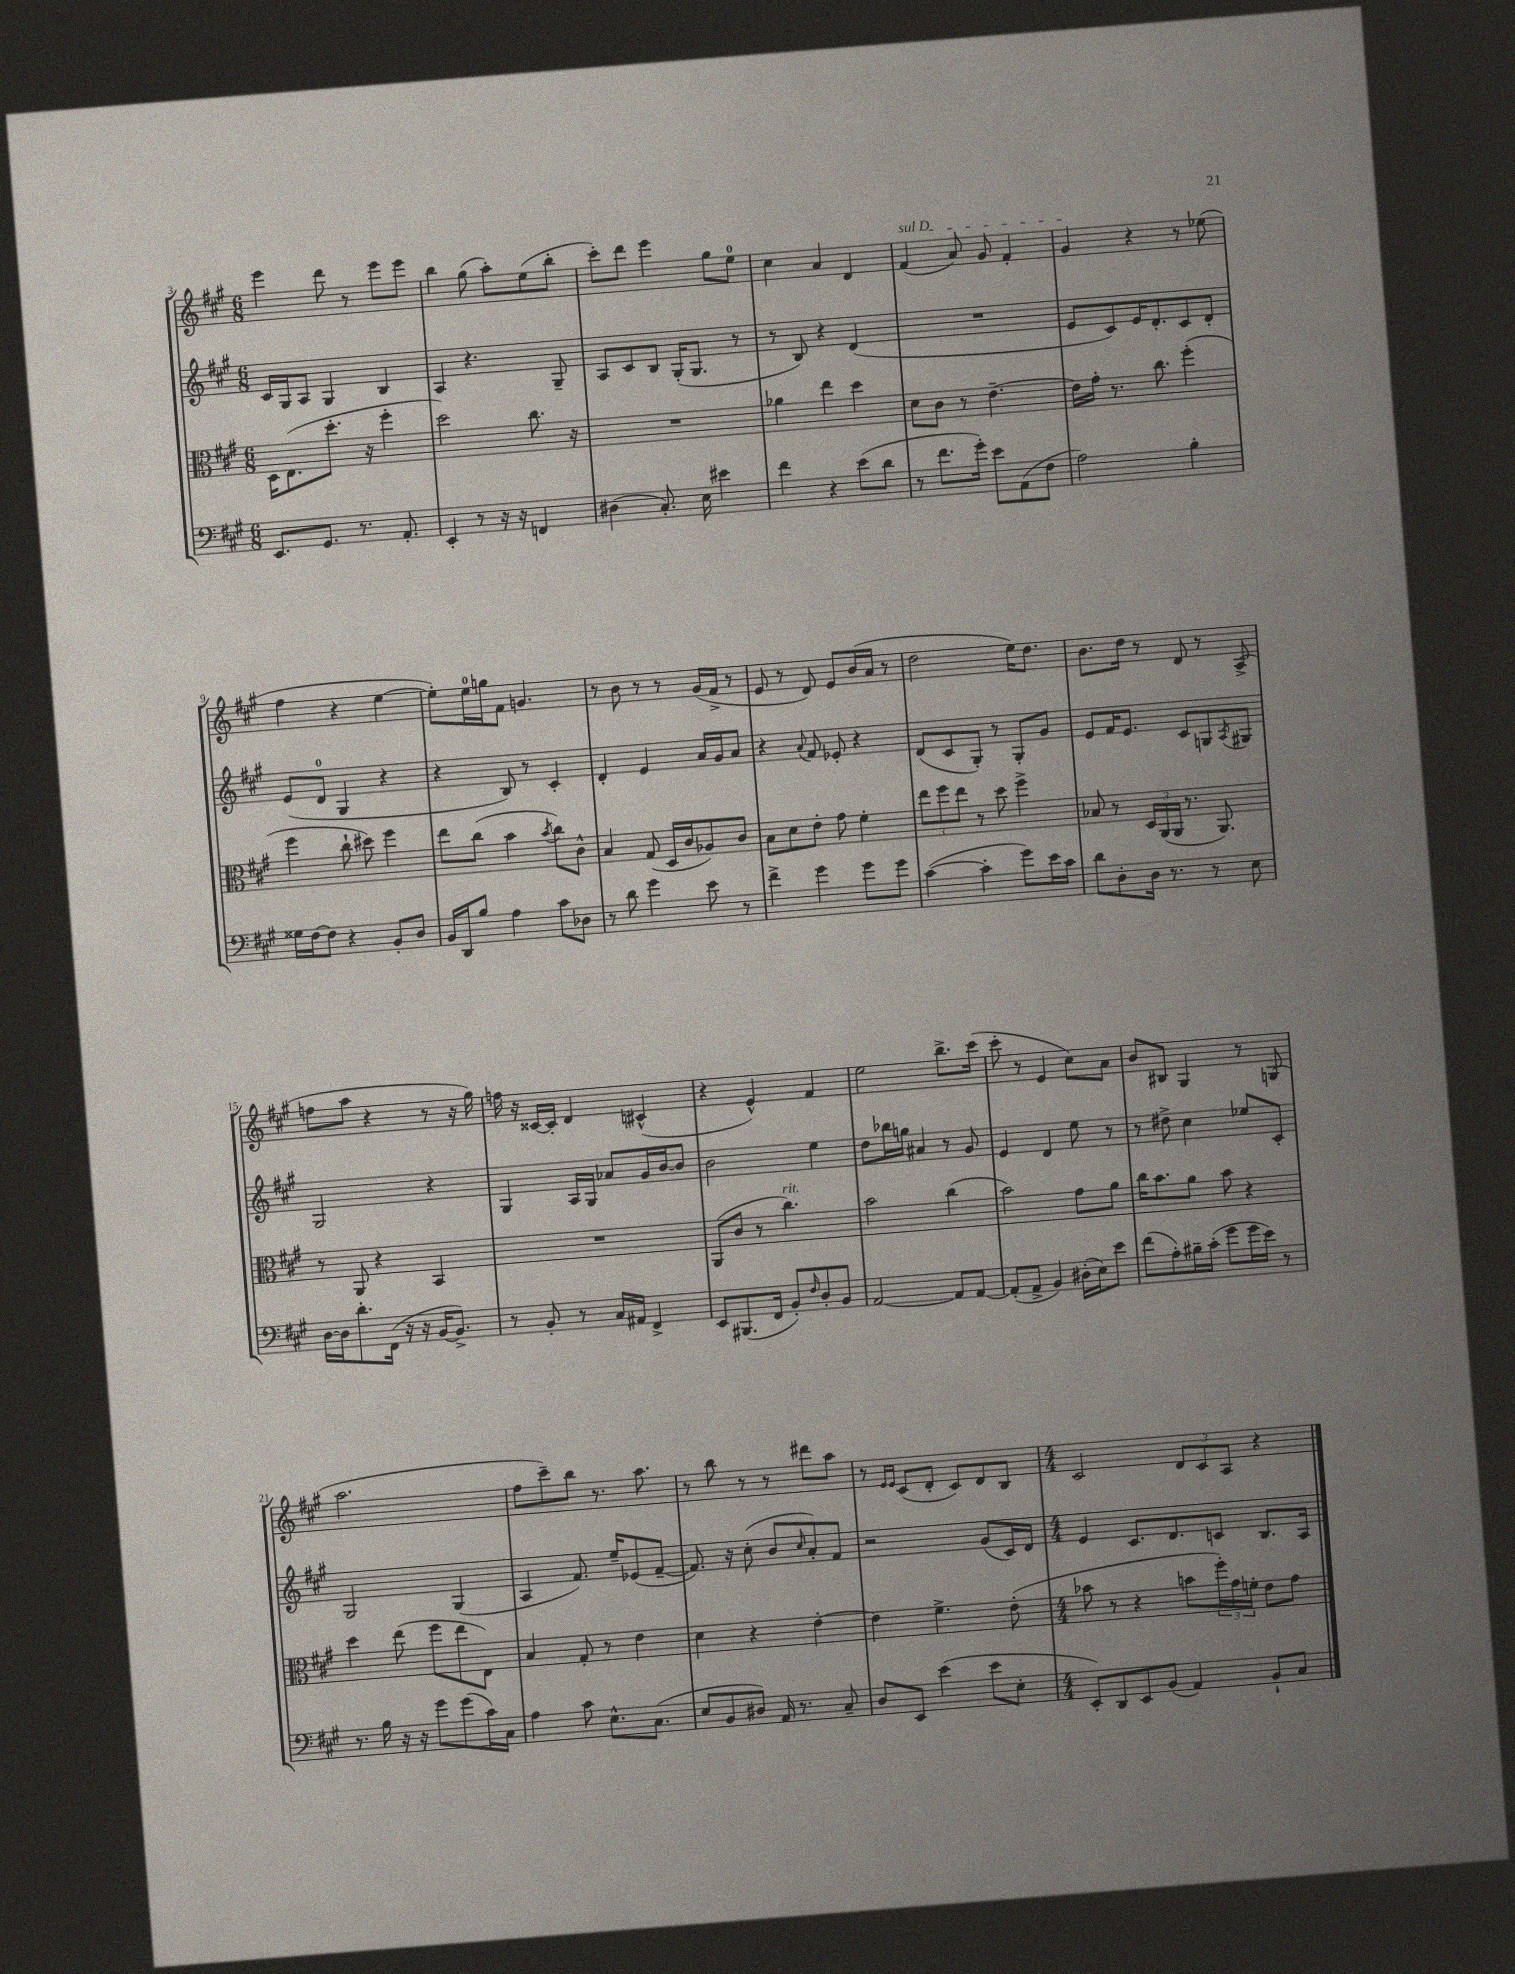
<<
\new StaffGroup <<
\new Staff = "s0" {
    \clef treble \key a \major \numericTimeSignature \time 6/8
    e'''4 d'''8 r8 e'''8 e'''8 |
    b''4 gis''8( a''8-.) e''8( b''8-. |
    cis'''8-.) d'''8 e'''4 gis''8 e''8-0 |
    cis''4 a'4 d'4 |
    \once \override TextSpanner.bound-details.left.text = \markup { \italic "sul D" } fis'4\startTextSpan( a'8) gis'8 fis'4-. |
    gis'4\stopTextSpan r4 r8 ees''8( |
    fis''4 r4 e''4~ |
    e''8-.) e''16-0 g''16 fis'8 g'4. |
    r8 b'8 r8 r8 gis'16( fis'16-> r8 |
    e'8 r8 d'8) e'8 b'16( a'16 r8 |
    d''2 e''16) d''8. |
    b'8. d''16 r8 d'8 r8 a8->( |
    f''8 a''8 r4 r8 r16 gis''16) |
    f''16 r16 cisis'16~ cisis'16-. d'4 cis'4-^( |
    r4 e'4-^) fis'4 |
    e''2 b''8.-> cis'''16( |
    cis'''8-. r8 e'4 cis''8) a'8 |
    b'8 bis8 gis4 r8 g8( |
    a''2. |
    fis''8 cis'''8--) b''8 r8. a''8. |
    r8 b''8 r8 r8 dis'''8 a''8 |
    r8 \grace { e'16 e'16 } cis'8( d'8-. cis'8) d'8 b8 |
    \numericTimeSignature \time 4/4 cis'2 \tuplet 3/2 { d'8 cis'8 a8 } r4 \bar "|." |
}
\new Staff = "s1" {
    \clef treble \key a \major \numericTimeSignature \time 6/8
    cis'16 gis16 a8 gis4 b4 |
    a4 r4. gis8-- |
    a8 cis'8 b8 gis16-.( gis8. r8 |
    r8 b8) r4 d'4( |
    R2. |
    e'8 cis'8) e'16 d'8.-. cis'8 d'8-. |
    e'8( d'8-0 gis4 r4 |
    r4 b8) r8 cis'4-. |
    d'4-. e'4 a'16 gis'16 a'8 |
    r4 \appoggiatura { a'8 } fis'8 ees'8-. r4 |
    d'8( cis'8 gis8-.) r8 gis8-. gis'8 |
    e'8 fis'16 e'8. cis'8 g8 \acciaccatura { a8 } gis8 |
    gis2 r4 |
    gis4 a16 gis16 aes'8 gis'16 b'16~ b'8 |
    b'2 e''4 |
    d''8 bes''16 g''16 ais'4 r8 gis'8 |
    e'4 d'4 e''8 r8 |
    r8 dis''8-> cis''4 ees''8 cis'8-. |
    gis2 gis4( |
    a4 fis'8.) e''16-- ees'8( fis'8~-- |
    fis'8.) r16 cis''8-.( b'8 \grace { cis''16 } a'8-.) fis'8 |
    r2 gis'8( cis'16) d'16 |
    \numericTimeSignature \time 4/4 e'4 cis'8. d'8. c'8 b8. a16 \bar "|." |
}
\new Staff = "s2" {
    \clef alto \key a \major \numericTimeSignature \time 6/8
    d16 e8.( d''8.-. r16 fis''4-. |
    d''2) cis''8. r16 |
    R2. |
    aes'4 e''4 d''4 |
    d'8 cis'8 r8 e'4.~-- |
    e'16 gis'16-. r8. cis''8. fis''4-.( |
    fis''4 cis''8-! dis''8) fis''4 |
    e''8 cis''8( b'4 \acciaccatura { b'8 } cis''8) cis'8-^ |
    b4 gis8( d16 cis'16 aes8) cis'8 |
    b8 d'8 e'8-. gis'8 fis'4-. |
    \tuplet 3/2 { e''8 fis''8 e''8 } r8 d''8 fis''4-> |
    bes8 r8 \tuplet 3/2 { d16 a,16( a,16 } r8. a,8.) |
    r8 a,8 r4 b,4 |
    R2. |
    a,8( cis'8 r8 cis''4.^\markup { \italic "rit." }) |
    b'2 cis''4( |
    b'2) gis'8 a'8 |
    cis''16 b'8. a'8 b'8 r4 |
    d''4 e''8( fis''8 e''8 e8) |
    b4 gis8-. r8 e'4 |
    d'4 r4 e'4~-. |
    e'4 fis'4.-> e'8-.( |
    \numericTimeSignature \time 4/4 bes'8 r8 r4 b'8 \tuplet 3/2 { fis''16-.) gis'16 f'16-. } e'8 gis'8 \bar "|." |
}
\new Staff = "s3" {
    \clef bass \key a \major \numericTimeSignature \time 6/8
    e,8. gis,8. r8. a,8.-. |
    e,4-. r8 r16 r16 f,4 |
    dis4( cis8.-.) e16 eis'4 |
    fis'4 r4 e'8( d'8 |
    r8 fis'8. gis'16-.) e'8 a,8( fis8 |
    a2) b4-. |
    gisis16 fis16~ fis8 r4 b,8-. d8 |
    b,16 d,16 b8 a4 cis'8 des8 |
    r8 d'8 gis'4 e'8 r8 |
    fis'4-> gis'4 gis'8 gis'8 |
    cis'4~( cis'4-. gis'8) e'16 cis'16 |
    d'8 d8-. d16 r8. r8 e8 |
    d16~ d16 d'8.-. fis,16( r16 r16 b,16~ b,8.->) |
    r8 b,8-. r8 cis16 ais,16 fis,4-> |
    e,8 bis,,8.( fis,16 b,8-.) \grace { fis16 } d8-. b,8 |
    a,2~ a,8 a,8~ |
    a,8-.( a,8-> b,4) dis16-.( e16) e'8 |
    fis'8( a8-.) bis16-- cis'16-.( gis'8 gis'16 e'16) r8 |
    r8. b16 r16 r16 gis'8 gis'8( cis'16) cis16 |
    a4 cis'8 e8.-^ cis8.( |
    e8 b,8 dis8) a,16 r8. cis8-- |
    d8 e,8 e'4( e'8 e8-. |
    \numericTimeSignature \time 4/4 e,8-.) d,8 e,8 b,8( a,4) b,8-! cis8 \bar "|." |
}
>>
>>
\layout { \context { \Score currentBarNumber = #3 } }
